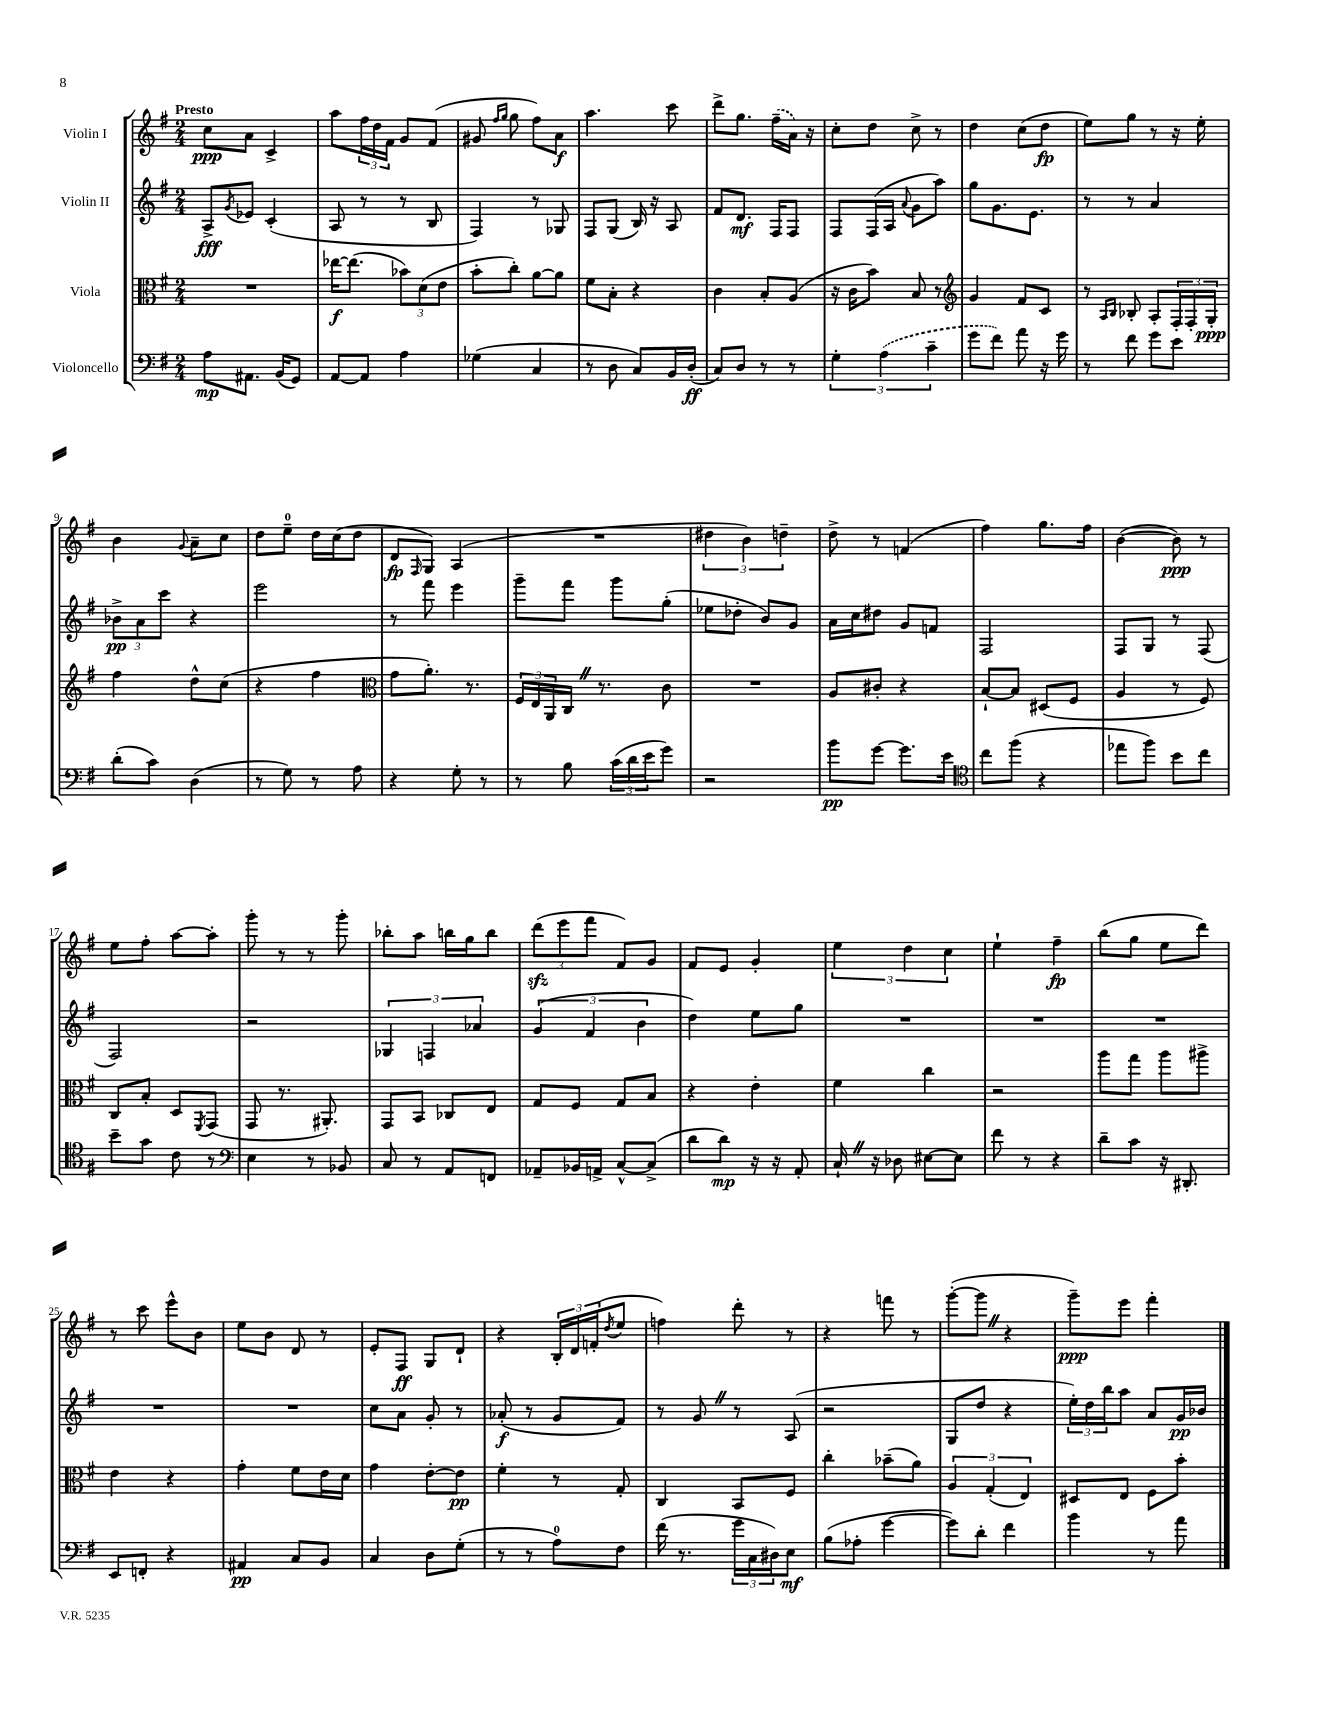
<<
\new StaffGroup <<
\new Staff = "s0" \with { instrumentName = "Violin I" } {
    \clef treble \key g \major \numericTimeSignature \time 2/4 \tempo "Presto"
    c''8\ppp a'8 c'4-> |
    a''8 \tuplet 3/2 { fis''16 d''16 fis'16 } g'8 fis'8( |
    gis'8 \grace { fis''16 g''16 } g''8 fis''8) a'8\f |
    a''4. c'''8 |
    d'''8-> g''8. \once \slurDashed fis''16--( a'16) r16 |
    c''8-. d''8 c''8-> r8 |
    d''4 c''8( d''8\fp |
    e''8) g''8 r8 r16 e''16-. |
    b'4 \appoggiatura { g'8 } a'8-- c''8 |
    d''8 e''8-0-- d''16 c''16( d''8 |
    d'8\fp \grace { fis16 } g8) a4( |
    R2 |
    \tuplet 3/2 { dis''4 b'4) d''4-- } |
    d''8-> r8 f'4( |
    fis''4) g''8. fis''16 |
    b'4~( b'8\ppp) r8 |
    e''8 fis''8-. a''8~ a''8-. |
    g'''8-. r8 r8 g'''8-. |
    bes''8-. a''8 b''16 g''16 b''8 |
    \tuplet 3/2 { d'''8\sfz( e'''8 fis'''8 } fis'8) g'8 |
    fis'8 e'8 g'4-. |
    \tuplet 3/2 { e''4 d''4 c''4 } |
    e''4-! fis''4--\fp |
    b''8( g''8 e''8 d'''8) |
    r8 c'''8 e'''8-^ b'8 |
    e''8 b'8 d'8 r8 |
    e'8-. fis8\ff g8 d'8-! |
    r4 \tuplet 3/2 { b16-. d'16 f'16-.( } \acciaccatura { d''8 } e''8 |
    f''4) d'''8-. r8 |
    r4 f'''8 r8 |
    g'''8~-.( g'''8 \once \override BreathingSign.text = \markup { \musicglyph "scripts.caesura.straight" } \breathe r4 |
    g'''8--\ppp) e'''8 fis'''4-. \bar "|." |
}
\new Staff = "s1" \with { instrumentName = "Violin II" } {
    \clef treble \key g \major \numericTimeSignature \time 2/4
    a8->\fff \acciaccatura { g'8 } ees'8 c'4-.( |
    a8 r8 r8 b8 |
    fis4) r8 ges8 |
    fis8 g8( b16) r16 a8 |
    fis'8 d'8.\mf fis16 fis8 |
    fis8 fis16( a16 \appoggiatura { a'8 } g'8 a''8) |
    g''8 g'8. e'8. |
    r8 r8 a'4 |
    \tuplet 3/2 { bes'8->\pp a'8 c'''8 } r4 |
    e'''2 |
    r8 fis'''8 e'''4 |
    g'''8-- fis'''8 g'''8 g''8-.( |
    ees''8 des''8-. b'8) g'8 |
    a'16 c''16 dis''8 g'8 f'8 |
    fis2 |
    fis8 g8 r8 fis8( |
    fis2) |
    r2 |
    \tuplet 3/2 { ges4 f4 aes'4 } |
    \tuplet 3/2 { g'4( fis'4 b'4 } |
    d''4) e''8 g''8 |
    R2 |
    R2 |
    R2 |
    R2 |
    R2 |
    c''8 a'8 g'8-. r8 |
    aes'8-.\f( r8 g'8 fis'8) |
    r8 g'8 \once \override BreathingSign.text = \markup { \musicglyph "scripts.caesura.straight" } \breathe r8 a8( |
    r2 |
    g8 d''8 r4 |
    \tuplet 3/2 { e''16-.) d''16 b''16 } a''8 a'8 g'16\pp bes'16 \bar "|." |
}
\new Staff = "s2" \with { instrumentName = "Viola" } {
    \clef alto \key g \major \numericTimeSignature \time 2/4
    R2 |
    ees''16~\f ees''8.( \tuplet 3/2 { bes'8) d'8( e'8 } |
    b'8-. c''8-.) a'8~ a'8 |
    fis'8 b8-. r4 |
    c'4 b8-. a8( |
    r16 c'16 b'8) b8 r8 |
    \clef treble g'4 fis'8 c'8 |
    r8 \grace { a16 b16 } bes8-. a8-. \tuplet 3/2 { fis16-. fis16-. g16-.\ppp } |
    fis''4 d''8-^ c''8( |
    r4 fis''4 |
    \clef alto g'8 a'8.-.) r8. |
    \tuplet 3/2 { fis16 e16 a,16 } c16 \once \override BreathingSign.text = \markup { \musicglyph "scripts.caesura.straight" } \breathe r8. c'8 |
    R2 |
    a8 cis'8-. r4 |
    b8~-! b8 dis8( fis8 |
    a4 r8 fis8) |
    c8 b8-. d8 \acciaccatura { fis,8 } g,8( |
    g,8 r8. ais,8.-.) |
    g,8 b,8 ces8 e8 |
    g8 fis8 g8 b8 |
    r4 e'4-. |
    fis'4 c''4 |
    r2 |
    a''8 g''8 a''8 ais''8-> |
    e'4 r4 |
    g'4-. fis'8 e'16 d'16 |
    g'4 e'8~-. e'8\pp |
    fis'4-. r8 g8-. |
    c4 b,8 fis8 |
    c''4-. bes'8--( a'8) |
    \tuplet 3/2 { a4 g4-.( e4) } |
    dis8 e8 fis8 b'8-. \bar "|." |
}
\new Staff = "s3" \with { instrumentName = "Violoncello" } {
    \clef bass \key g \major \numericTimeSignature \time 2/4
    a8\mp ais,8. b,16( g,8) |
    a,8~ a,8 a4 |
    ges4( c4 |
    r8 d8 c8) b,16 d16-.\ff( |
    c8) d8 r8 r8 |
    \tuplet 3/2 { g4-. \once \slurDashed a4( c'4-- } |
    g'8 fis'8) a'8 r16 g'16 |
    r8 fis'8 g'8 e'8 |
    d'8-.( c'8) d4( |
    r8 g8) r8 a8 |
    r4 g8-. r8 |
    r8 b8 \tuplet 3/2 { c'16( d'16 e'16 } g'8) |
    r2 |
    b'8\pp g'8~ g'8. e'16 |
    \clef tenor c''8 fis''8( r4 |
    ees''8 fis''8) b'8 c''8 |
    b'8-- g'8 c'8 r8 |
    \clef bass e4 r8 bes,8 |
    c8 r8 a,8 f,8 |
    aes,8-- bes,16 a,16-> c8~-^ c8->( |
    d'8 d'8\mp) r16 r16 a,8-. |
    c16-! \once \override BreathingSign.text = \markup { \musicglyph "scripts.caesura.straight" } \breathe r16 des8 eis8~ eis8 |
    fis'8 r8 r4 |
    d'8-- c'8 r16 dis,8.-. |
    e,8 f,8-. r4 |
    ais,4\pp c8 b,8 |
    c4 d8 g8-.( |
    r8 r8 a8-0) fis8 |
    fis'16( r8. \tuplet 3/2 { g'16 c16 dis16) } e8\mf |
    b8( aes8-. g'4~ |
    g'8) d'8-. fis'4 |
    b'4 r8 a'8 \bar "|." |
}
>>
>>
